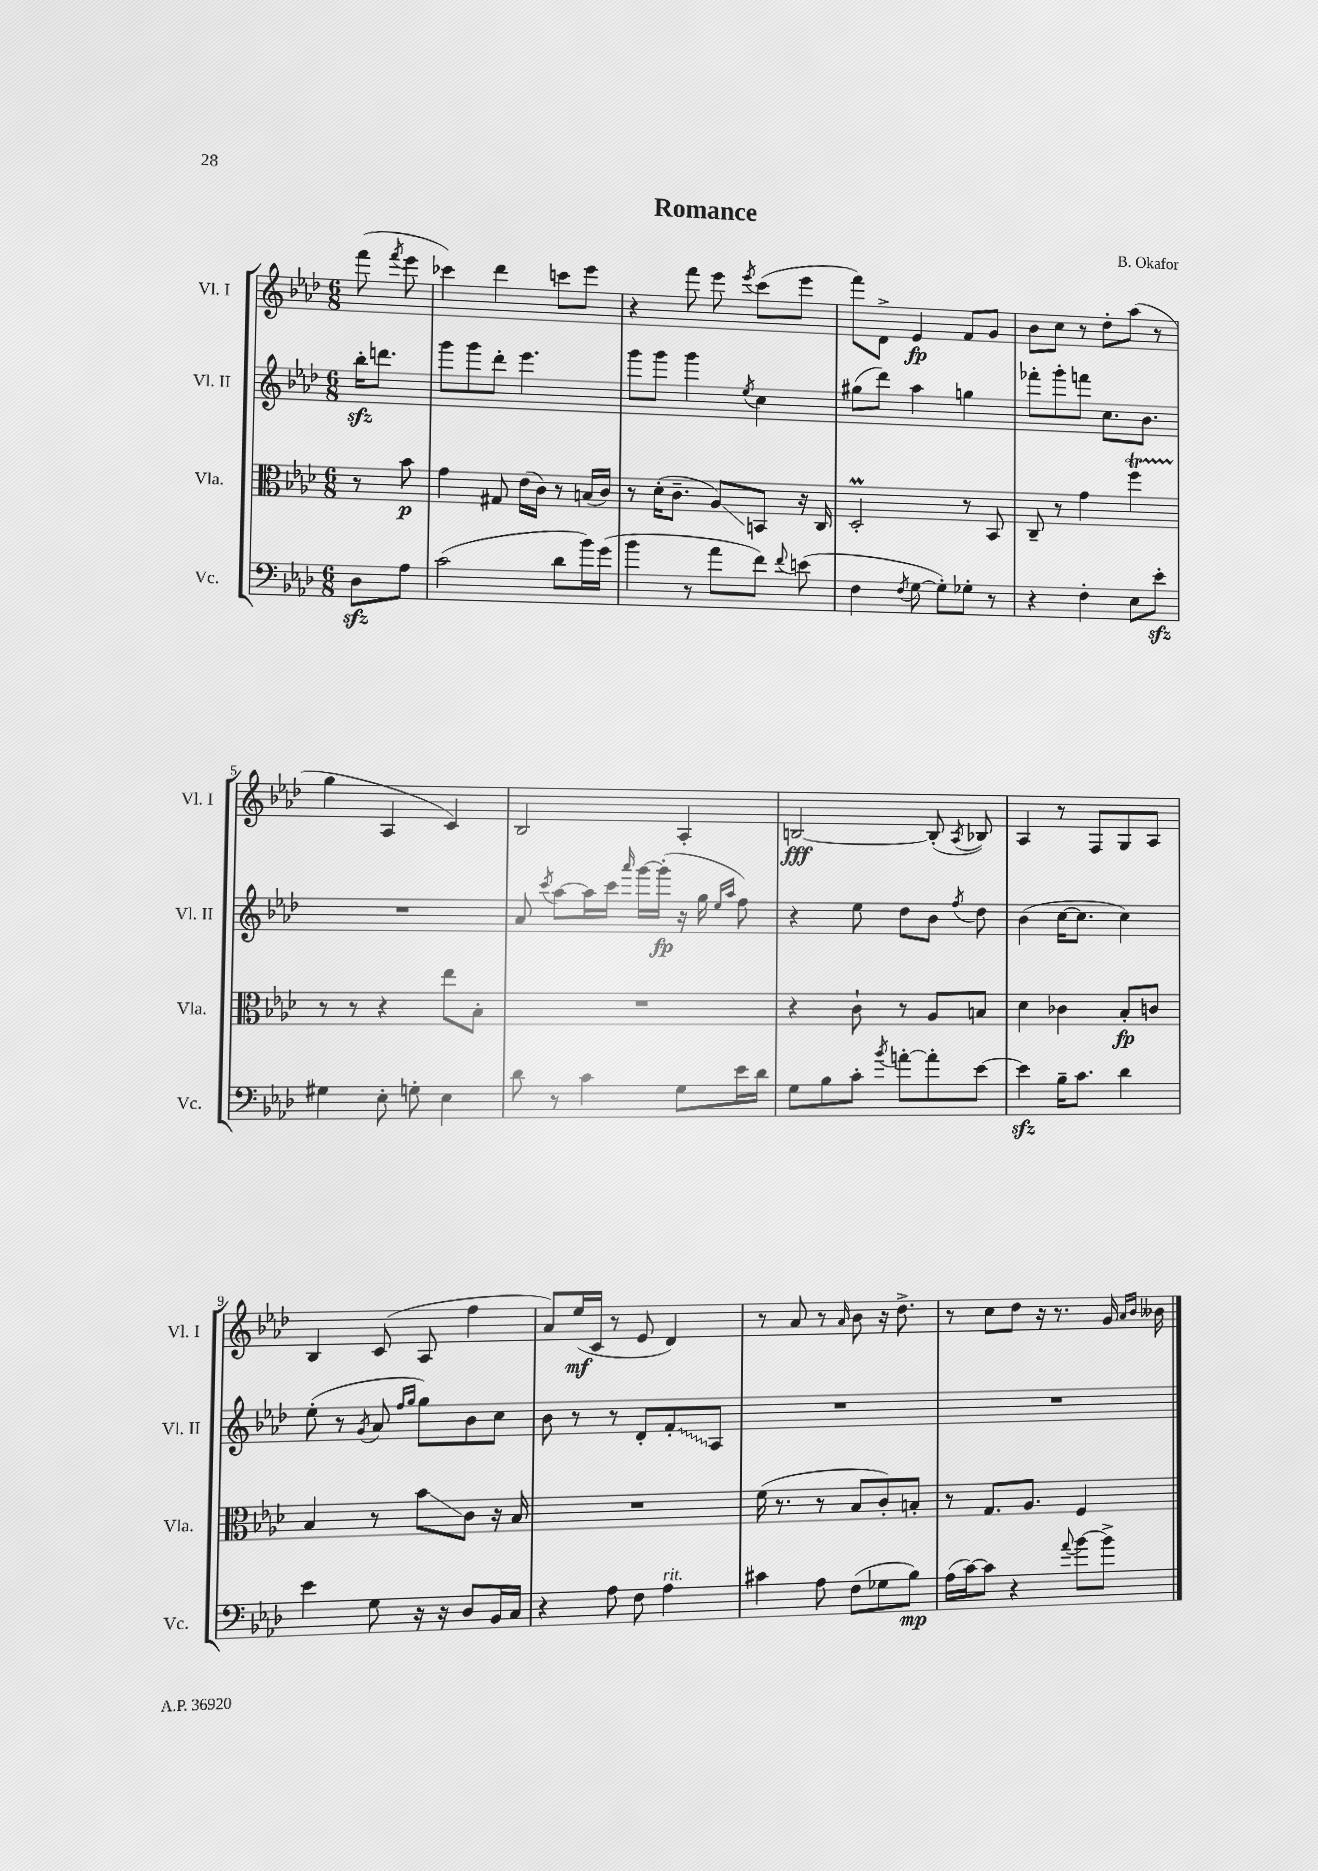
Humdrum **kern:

**kern	**kern	**kern	**kern
*staff4	*staff3	*staff2	*staff1
*clefF4	*clefC3	*clefG2	*clefG2
*k[b-e-a-d-]	*k[b-e-a-d-]	*k[b-e-a-d-]	*k[b-e-a-d-]
*M6/8	*M6/8	*M6/8	*M6/8
8D-	8r	16bb-'	(8fff
.	.	8.ddd	.
.	.	.	8qfff
8A-	8b-	.	8eee-
=	=	=	=
(2c	4g	8ggg	4ccc-)
.	.	8ggg	.
.	8G#	8ddd-'	4ddd-
.	(16e-	4.eee-	.
.	16c)	.	.
8d-	8r	.	8ccc
16b-)	(16B	.	8eee-
(16g	16c)	.	.
=	=	=	=
4b-	8r	8ggg	4r
.	(16d-'	8ggg	.
.	8.c~	.	.
8r	.	4ggg	8fff
8a-	8A-)	.	8eee-
.	.	8qee-	8qeee-
8f)	8BB	4cc	(8ccc
8qqf	.	.	.
(8e	16r	.	8eee-
.	16C	.	.
=	=	=	=
4F	2D-'	(8gg#	8fff)
.	.	8ddd-)	8d-^
8qF	.	.	.
[8G	.	4aa-	4e-
8G'])	.	.	.
8G-'	8r	4gg	8f
8r	8BB-	.	8g
=	=	=	=
4r	8C~	8fff-'	8b-
.	8r	8ggg'	8cc
4F'	4g	8fff	8r
.	.	8.cc	8dd-'
8E-	4ff	.	(8aa-
.	.	8.b-	.
8e-'	.	.	8r
=	=	=	=
4G#	8r	2.r	4gg
.	8r	.	.
8E-'	4r	.	4A-
8G'	.	.	.
4E-	8ee-	.	4c)
.	8B-'	.	.
=	=	=	=
8d-	2.r	8a-	2B-
.	.	8qccc	.
8r	.	[8aa-	.
4c	.	16aa-]	.
.	.	16ccc	.
.	.	16qqaaa-	.
.	.	[16ggg	.
.	.	(16ggg']	.
8G	.	16r	4A-'
.	.	16gg	.
.	.	16qqee-	.
.	.	16qqaa-	.
16e-	.	8ff)	.
16d-	.	.	.
=	=	=	=
8G	4r	4r	[2B
8B-	.	.	.
8c'	8c`	8ee-	.
8qb-	.	.	.
[8a'	8r	8dd-	.
8a']	8A-	8b-	(8B']
.	.	8qff	8qA-
[8e-	8B	8dd-	8B-)
=	=	=	=
4e-]	4d-	(4b-	4A-
16B-~	4c-	[16cc	8r
8.c	.	8.cc]	.
.	.	.	8F
4d-	8B-'	4cc)	8G
.	8c	.	8A-
=	=	=	=
4e-	4B-	(8ee-'	4B-
.	.	8r	.
.	.	8qg	.
8G	8r	8a-	(8c
.	.	16qqff	.
.	.	16qqgg	.
16r	8b-	8gg)	8A-
16r	.	.	.
8D-	8c	8b-	4ff
16BB-	16r	8cc	.
16C	16B-	.	.
=	=	=	=
4r	2.r	8b-	8a-)
.	.	8r	(16ee-
.	.	.	16c
8A-	.	8r	8r
8F	.	8d-'	8e-
4A-	.	8f'	4d-)
.	.	8A-	.
=	=	=	=
4c#	(16f	2.r	8r
.	8.r	.	.
.	.	.	8a-
8A-	8r	.	8r
.	.	.	16qqa-
(8F	8B-	.	8b-
8G-	8c')	.	16r
.	.	.	8.dd-^
8B-)	8B'	.	.
=	=	=	=
(16A-	8r	2.r	8r
[16c)	.	.	.
8c]	8.G	.	8cc
4r	.	.	8dd-
.	8.A-	.	.
.	.	.	16r
.	.	.	8.r
8qqa-	.	.	.
[8b-	4F	.	.
8b-^]	.	.	16g
.	.	.	16qqa-
.	.	.	16qqb-
.	.	.	16b--
==	==	==	==
*-	*-	*-	*-
